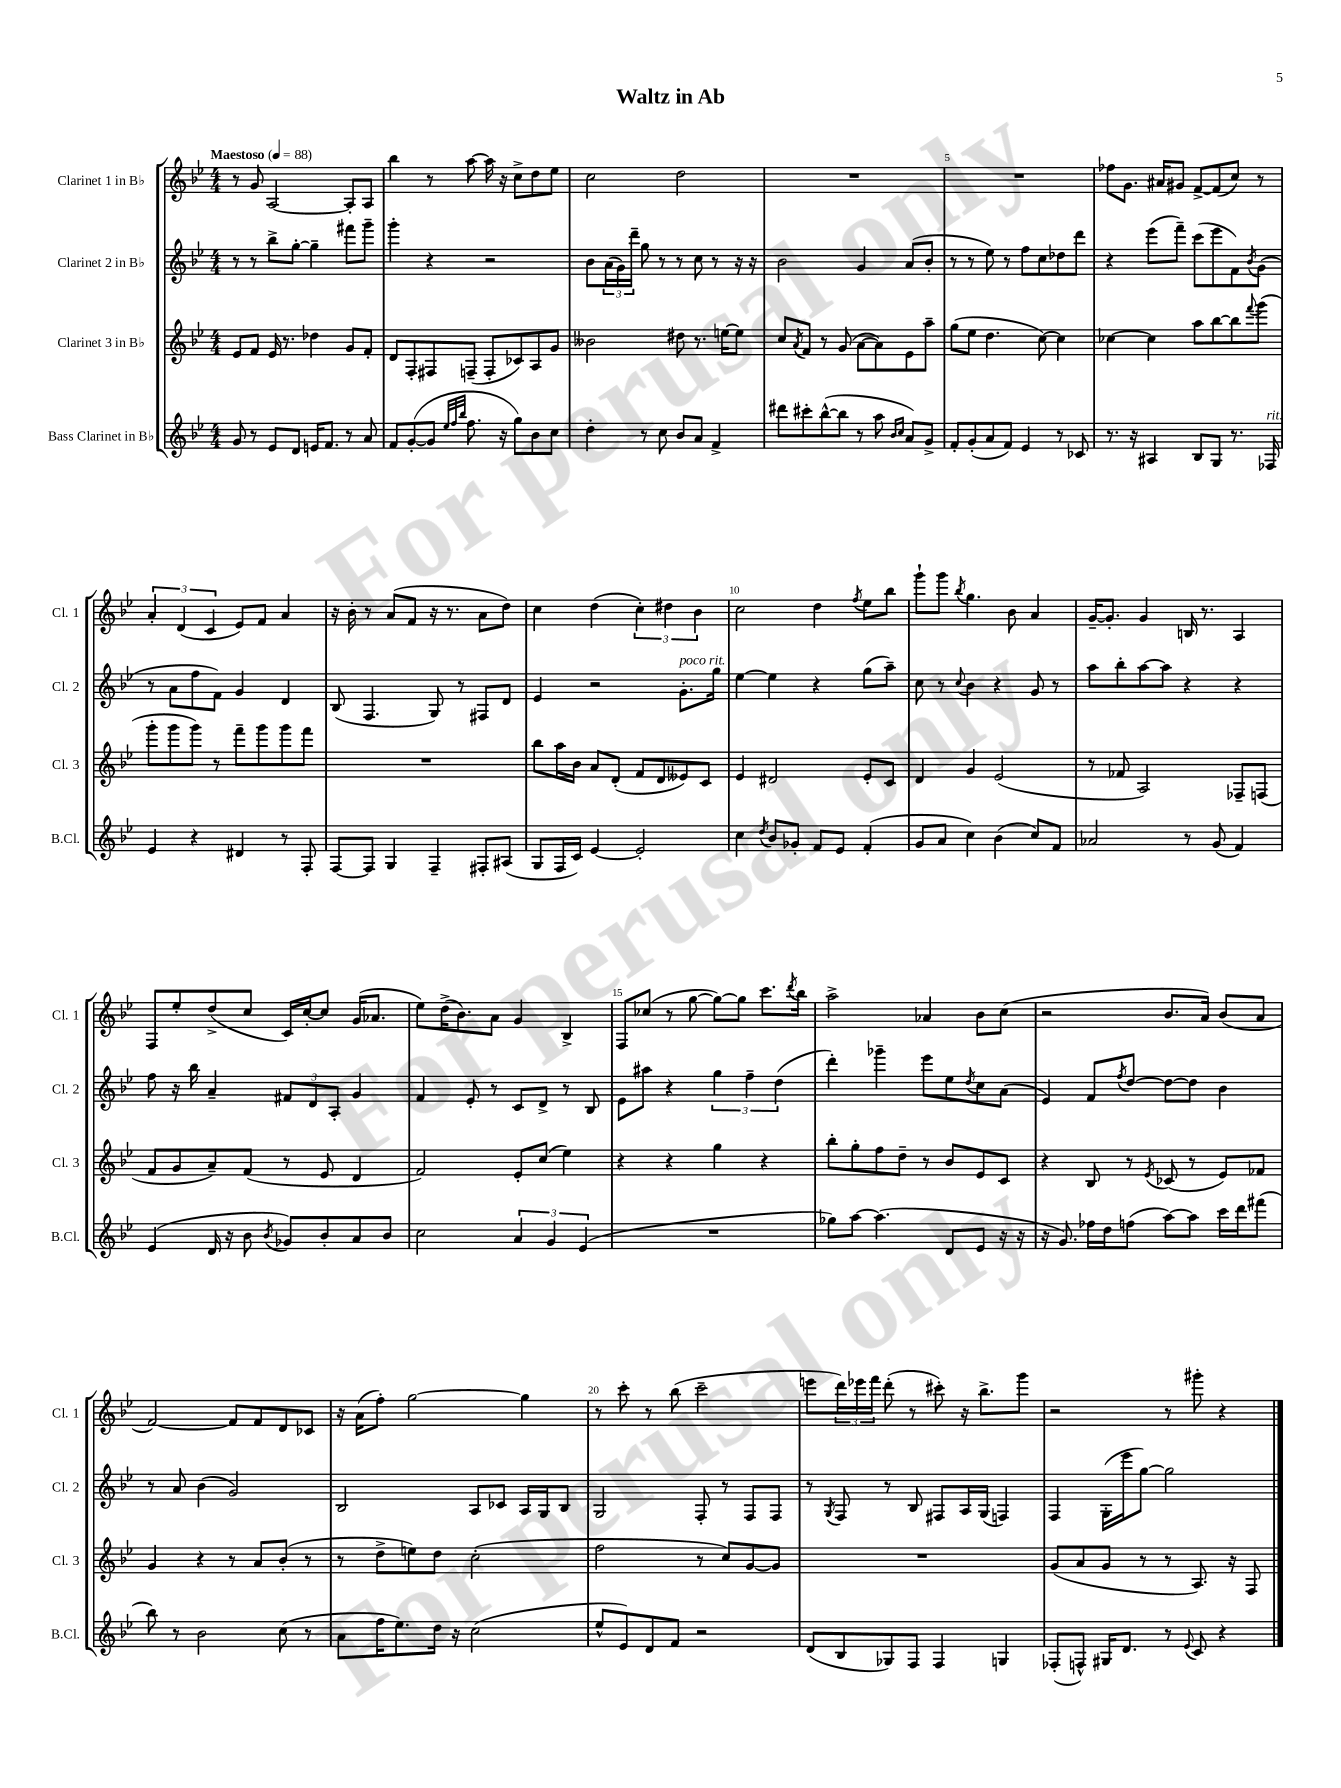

**kern	**kern	**kern	**kern
*staff4	*staff3	*staff2	*staff1
*clefG2	*clefG2	*clefG2	*clefG2
*k[b-e-]	*k[b-e-]	*k[b-e-]	*k[b-e-]
*M4/4	*M4/4	*M4/4	*M4/4
*MM88	*MM88	*MM88	*MM88
8g	8e-	8r	8r
8r	8f	8r	8g
8e-	16e-	8bb-^	[2A
.	8.r	.	.
8d	.	[8gg'	.
16e	4dd-	4gg~]	.
8.f	.	.	.
8r	8g	8fff#	8A']
8a	8f'	8ggg~	8A
=	=	=	=
8f	8d	4ggg'	4bb-
([8g'	8F'	.	.
8g]	8F#	4r	8r
32qqee-	.	.	.
32qqff	.	.	.
32qqbb-	.	.	.
8.ff	(8F~	.	[8aa
.	8F'	2r	16aa]
16r	.	.	16r
8gg)	8c-)	.	8cc^
8b-	8A	.	8dd
8cc	8g	.	8ee-
=	=	=	=
4dd'	2b--	8b-	2cc
.	.	(24a	.
.	.	24g)	.
.	.	24ddd~	.
8r	.	8gg	.
8cc	.	8r	.
8b-	8dd#	8r	2dd
8a	8.r	8cc	.
4f^	.	8r	.
.	[16ee	.	.
.	8ee]	16r	.
.	.	16r	.
=	=	=	=
8ddd#	8cc	2b-	1r
.	8qa	.	.
8ccc#'	8f	.	.
([8bb-^^	8r	.	.
8bb-]	(8g	.	.
8r	[8a	4g	.
8aa	8a])	.	.
16qqb-	.	.	.
16qqcc	.	.	.
8a)	8e-	(8a	.
8g^	8aa~	8b-'	.
=	=	=	=
8f'	(8gg	8r	1r
(8g'	8ee-	8r	.
8a	4.dd	8ee-)	.
8f)	.	8r	.
4e-	.	8ff	.
.	[8cc)	8cc	.
8r	4cc]	8dd-	.
8c-	.	8ddd	.
=	=	=	=
8.r	[4cc-	4r	8ff-
.	.	.	8.g
16r	.	.	.
4A#	4cc-]	(8eee-	.
.	.	.	16a#
.	.	8fff~)	8g#
8B-	8aa	(8ccc	[8f^
8G	[8bb-	8eee-	(8f]
8.r	8bb-]	8f)	8cc)
.	8qqfff	8qb-	.
.	(8ggg	(8g	8r
16F-	.	.	.
=	=	=	=
4e-	8ggg'	8r	6a'
.	8ggg	8a	.
.	.	.	(6d
4r	8ggg)	8ff	.
.	.	.	6c
.	8r	8f)	.
4d#	8fff~	4g	8e-)
.	8ggg	.	8f
8r	8ggg	4d	4a
8F'	8fff	.	.
=	=	=	=
[8F	1r	(8B-	16r
.	.	.	16b-'
8F]	.	4.F	8r
4G	.	.	(8a
.	.	.	8f
4F~	.	8G)	16r
.	.	.	8.r
.	.	8r	.
8F#'	.	8F#	8a
(8A#	.	8d	8dd)
=	=	=	=
8G	8bb-	4e-	4cc
16F	16aa	.	.
16c)	16b-	.	.
[4e-	8a	2r	(4dd
.	(8d'	.	.
2e-']	8f	.	6cc')
.	8d	.	.
.	.	.	6dd#
.	8e--)	8.g'	.
.	.	.	6b-
.	8c	.	.
.	.	16gg	.
=	=	=	=
4cc	4e-	[4ee-	2cc
8qdd	.	.	.
8b-	2d#	4ee-]	.
8g-'	.	.	.
8f	.	4r	4dd
8e-	.	.	.
.	.	.	8qff
(4f'	8e-'	(8gg	8ee-
.	8c	8aa~)	8bb-
=	=	=	=
8g	4d	8cc	8ggg`
8a	.	8r	8ggg
.	.	8qqcc	8qbb-
4cc)	4g	4b-	4.gg
(4b-	(2e-	4r	.
.	.	.	8b-
8cc)	.	8g	4a
8f	.	8r	.
=	=	=	=
2a-	8r	8aa	[16g~
.	.	.	8.g']
.	8f-	8bb-'	.
.	2A)	[8aa	4g
.	.	8aa]	.
8r	.	4r	16B
.	.	.	8.r
(8g	.	.	.
4f)	8F-~	4r	4A
.	(8F	.	.
=	=	=	=
(4e-	8f	8ff	8F
.	8g	16r	8ee-'
.	.	16bb-	.
16d	8a~)	4a~	(8dd^
16r	.	.	.
8b-	(8f	.	8cc
8qb-	.	.	.
8g-)	8r	12f#	16c)
.	.	.	[16cc'
.	.	12d	.
8b-'	8e-	.	8cc]
.	.	12A'	.
8a	4d	4g	(16g
.	.	.	8.a-
8b-	.	.	.
=	=	=	=
2cc	2f)	4f	8ee-)
.	.	.	(16dd^
.	.	.	8.b-)
.	.	8e-'	.
.	.	8r	8a
6a	8e-'	8c	4g
.	(8cc	8d^	.
6g	.	.	.
.	4ee-)	8r	4B-^
(6e-	.	.	.
.	.	8B-	.
=	=	=	=
1r	4r	8e-	8F
.	.	8aa#	(8cc-
.	4r	4r	8r
.	.	.	[8gg
.	4gg	6gg	8gg_)
.	.	.	8gg]
.	.	6ff~	.
.	4r	.	8.ccc
.	.	(6dd	.
.	.	.	8qddd
.	.	.	16bb-
=	=	=	=
8gg-)	8bb-'	4ddd')	2aa^
[8aa	8gg'	.	.
(4.aa]	8ff	4ggg-~	.
.	8dd~	.	.
.	8r	8eee-	4a-
8d	8b-	8ee-	.
.	.	8qdd	.
8e-	8e-	8cc	8b-
16r	8c	(8a	(8cc
16r	.	.	.
=	=	=	=
16r	4r	4e-)	2r
8.g)	.	.	.
16ff-	8B-	8f	.
16dd	.	.	.
.	.	8qff	.
(8ff	8r	[8dd	.
.	8qe-	.	.
[8aa)	(8c-	8dd_	8.b-
8aa]	8r	8dd]	.
.	.	.	16a)
16ccc	8e-)	4b-	(8b-
16ddd	.	.	.
(8fff#	8f-	.	8a
=	=	=	=
8bb-)	4g	8r	[2f)
8r	.	8a	.
2b-	4r	(4b-	.
.	8r	2g)	8f]
.	8a	.	8f
(8cc	(8b-'	.	8d
8r	8r	.	8c-
=	=	=	=
8a	8r	2B-	16r
.	.	.	(16a
16ff	8dd^	.	8ff')
8.ee-)	.	.	.
.	8ee)	.	[2gg
16dd	8dd	.	.
16r	.	.	.
(2cc	(2cc'	8A	.
.	.	8c-	.
.	.	16A	4gg]
.	.	16G	.
.	.	8B-	.
=	=	=	=
8ee-^^	2ff	2G	8r
8e-)	.	.	8ccc'
8d	.	.	8r
8f	.	.	(8bb-
2r	8r	8F'	2ccc~
.	8cc)	8r	.
.	[8g	8F	.
.	8g]	8F	.
=	=	=	=
(8d	1r	8r	8eee
.	.	8qG	.
8B-	.	8F	24ddd)
.	.	.	24eee-
.	.	.	24fff
8G-)	.	8r	(8ddd'
8F	.	8B-	8r
4F	.	8F#	8ccc#')
.	.	16A	16r
.	.	(16G	8.bb-^
4G	.	4F)	.
.	.	.	8ggg
=	=	=	=
(8F-'	(8g	4F	2r
8F^^)	8a	.	.
16G#	8g	(16G'	.
8.d	.	16eee-	.
.	8r	[8gg)	.
8r	8r	2gg]	8r
8qqe-	.	.	.
8c	8.A)	.	8ggg#'
4r	.	.	4r
.	16r	.	.
.	8F	.	.
==	==	==	==
*-	*-	*-	*-
